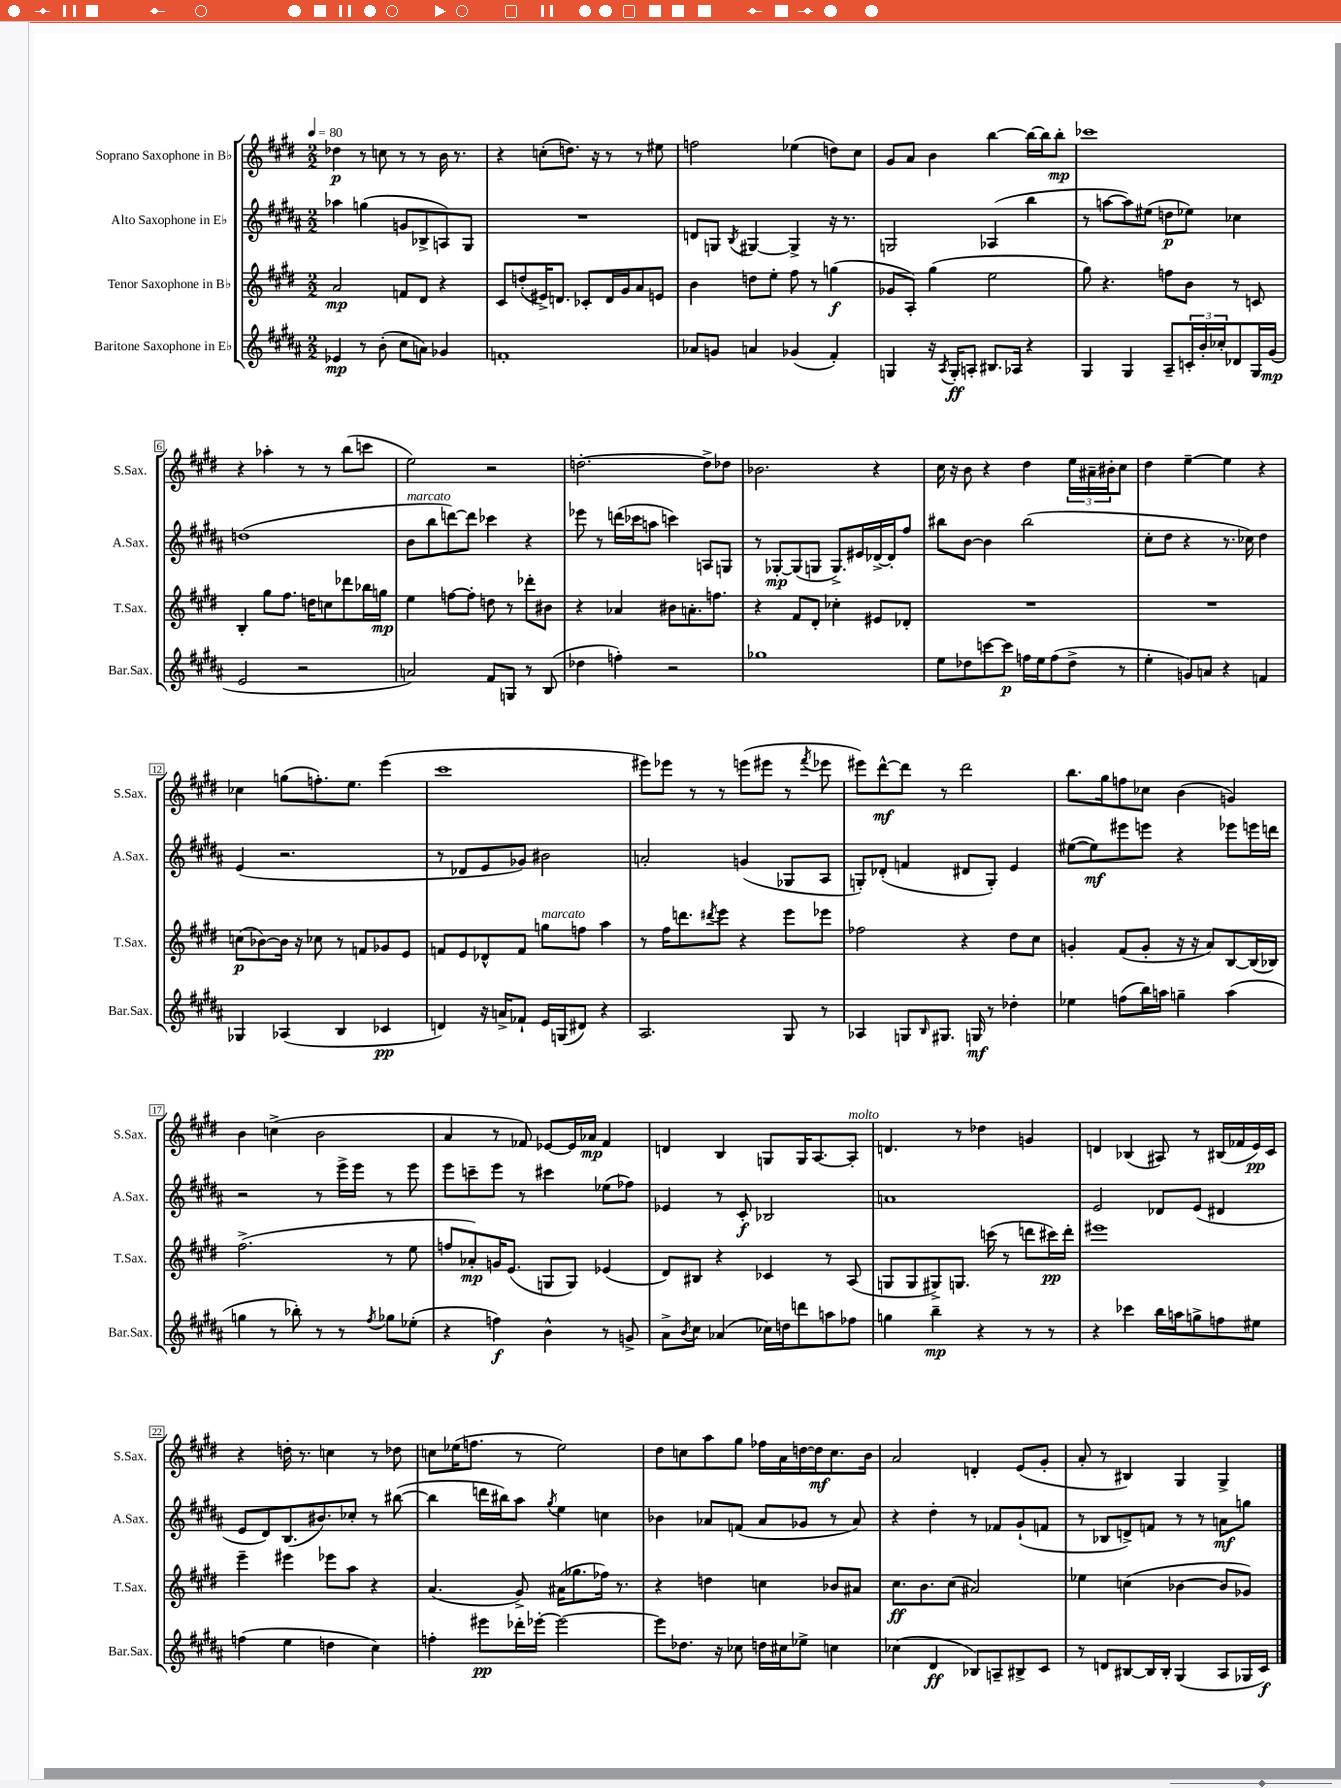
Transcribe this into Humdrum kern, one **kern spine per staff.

**kern	**kern	**kern	**kern
*staff4	*staff3	*staff2	*staff1
*clefG2	*clefG2	*clefG2	*clefG2
*k[f#c#g#d#a#]	*k[f#c#g#d#]	*k[f#c#g#d#a#]	*k[f#c#g#d#]
*M2/2	*M2/2	*M2/2	*M2/2
*MM80	*MM80	*MM80	*MM80
4e-/	2a/	4aa-\	4dd-\
8r	.	(4gg\	8r
(8b'\	.	.	8cc\
8cc#\L	8f/L	8g/L	8r
8a\J)	8d#/J	8B-^/	8r
4g-/	4r	8A/)	16b\
.	.	.	8.r
.	.	8G#/J	.
=	=	=	=
1f'	8c#/L	1r	4r
.	(8dd'/	.	.
.	16e#^/K)	.	(8cc'\L
.	8.d/J	.	.
.	.	.	8.dd\J)
.	8c-'/L	.	.
.	.	.	16r
.	16d/L	.	8r
.	16g#/J	.	.
.	8a/	.	8r
.	8e/J	.	8ee#\
=	=	=	=
8a-/L	4b\	8d/L	2ff\
8g/J	.	8G/J	.
.	.	8qB/	.
4a/	8dd\L	[4G#/	.
.	8ee'\J	.	.
(4g-/	8ff#\	4G#^/]	(4ee-\
.	8r	.	.
4f#'/)	(4gg\	16r	8dd\L)
.	.	8.r	.
.	.	.	8cc#\J
=	=	=	=
4G/	8g-/L	2G/	8g#/L
.	8A'/J)	.	8a/J
16r	(4gg#\	.	4b\
8qA#/	.	.	.
16G'/LK	.	.	.
8A'/J	.	.	.
8.B#/L	2ee\	(4A-/	[4bb\
16A-/Jk	.	.	.
4r	.	4bb\	16bb\_LL
.	.	.	16bb\]J
.	.	.	8bb'\J
=	=	=	=
4G#/	8gg#\)	8r	1ccc-
.	4.r	[8aa\L	.
4G#/	.	8aa\])	.
.	.	(8ee#\J	.
8A#~/L	8ff\L	8dd\L	.
24c'/L	8b\J	8ee-\J)	.
24b'/	.	.	.
24cc-'/J	.	.	.
8d-/	8r	4cc-\	.
16G#/L	8c/	.	.
(16g#/JJ	.	.	.
=	=	=	=
2e/	4B'/	(1dd	4r
.	8gg#\L	.	4aa-'\
.	8.ff#\J	.	.
2r	.	.	8r
.	16dd\LK	.	.
.	8cc\	.	8r
.	8ddd-\	.	(8bb\L
.	16bb-\L	.	8ccc\J
.	16gg\JJ	.	.
=	=	=	=
2a/)	4ee\	8b\L	2ee\)
.	.	8bb\	.
.	[8ff\L	[8ddd\)	.
.	8ff'\]J	8ddd\]J	.
8f#/L	8dd\	4ccc-\	2r
8G/J	8r	.	.
8r	8ddd-'\L	4r	.
(8B/	8b#\J	.	.
=	=	=	=
4dd-\	4r	8eee-\	[2.dd'\
.	.	8r	.
4ff'\)	4a-/	(16ddd\LL	.
.	.	16ccc-\J	.
.	.	8aa\J	.
2r	8b#\L	4ccc\)	.
.	8.a'\	.	.
.	.	8A/L	8dd^\]L
.	8.ff\J	.	.
.	.	8G/J	8dd-\J
=	=	=	=
1gg-	4r	8r	2.b-\
.	.	[8G-'/L	.
.	8f#/L	(8G-/]	.
.	8d#'/J	8G/J	.
.	4cc-'\	8.G^/L)	.
.	.	16e#/L	.
.	8e#/L	[16d-^/	4r
.	.	16d-'/]J	.
.	8d-'/J	8ff#/J	.
=	=	=	=
8ee\L	1r	8bb#\L	16cc#\
.	.	.	16r
8dd-\	.	[8b\J	8b\
[8ccc\	.	4b\]	4r
8ccc\]J	.	.	.
16ff\LL	.	(2bb#\	4dd#\
16ee\J	.	.	.
(8ff\	.	.	.
8dd-^\J	.	.	24ee\LL
.	.	.	24a#~\
.	.	.	24b#'\J
8r	.	.	8cc#\J
=	=	=	=
4ee'\	1r	8cc#'\L	4dd#\
.	.	8dd#\J	.
8g/L)	.	4r	[4ee~\
8a/J	.	.	.
4r	.	8.r	4ee\]
.	.	16cc-\)	.
4f/	.	4dd#\	4r
=	=	=	=
4G-/	(8cc\L	(4e/	4cc-\
.	[8b-\)	.	.
(4A-/	16b-\]Jk	2.r	(8gg\L
.	16r	.	.
.	8cc-\	.	8.ff'\)
4B/	8r	.	.
.	.	.	8.ee\J
.	8f/L	.	.
4c-/	8g-/	.	(4eee\
.	8e/J	.	.
=	=	=	=
4d/)	8f/L	8r	1ccc#
.	8e/	8d-/L	.
16r	8d-^^/	8e/	.
16a^/LK	.	.	.
8f-`/J	8f/J	8g-/J)	.
16e/LL	8gg\L	2b#\	.
(16G/J	.	.	.
8d#/J)	8ff\J	.	.
4r	4aa\	.	.
=	=	=	=
2.A#/	8r	2a'/	8eee#\L)
.	16ff#\LK	.	8eee-\J
.	8.ddd\	.	.
.	.	.	8r
.	8qddd#/	.	.
.	8eee\J	.	8r
.	4r	(4g/	(8eee\L
.	.	.	8eee#\J
8G#/	8eee\L	8G-/L	8r
.	.	.	8qfff#/
8r	8eee-\J	8A#/J	8eee-\
=	=	=	=
4A-/	2ff-\	8G'/L)	8eee#\L)
.	.	(8d-'/J	[8ddd#^^\
8G/L	.	4f/	8ddd#\]J
16qqB/	.	.	.
8.G#/J	.	.	8r
.	4r	8d#/L	2ddd#\
16G/	.	.	.
8r	.	8G'/J)	.
4dd-'\	8dd#\L	4e/	.
.	8cc#\J	.	.
=	=	=	=
4ee-\	4g'/	([8ee#\L	8.bb\L
.	.	8ee#\])	.
.	.	.	16gg#\k
(8ff\L	(8f#/L	8eee#\	8ff\
16bb\L)	8g'/J	8eee\J	8cc-\J
16aa\JJ	.	.	.
4gg~\	16r	4r	(4b\
.	16r	.	.
.	8a/L)	.	.
(4aa\	[8B/	8eee-\L	4g/)
.	(16B/]L	16eee\L	.
.	16B-/JJ)	16ddd\JJ	.
=	=	=	=
4gg\	(2.ff#^\	2r	4b\
8r	.	.	(4cc^\
8bb-'\)	.	.	.
8r	.	8r	2b\
8r	.	16eee^\LL	.
.	.	16eee\JJ	.
8qff#/	.	.	.
8gg-\L	8r	8r	.
(8ee-'\J	8ee\	8eee\	.
=	=	=	=
4r	8ff/L	8eee\L	4a/
.	8a-'/)	8ccc~\	.
4ff\)	16g/K	8eee\J	8r
.	(8.e/J	.	.
.	.	8r	8f-/)
4b^^\	8G/L	4ccc#\	[8e-/L
.	8G/J)	.	16e-/]L
.	.	.	16a-/JJ
8r	(4e-/	(8ee-\L	4f-/
8g^/	.	8ff-\J)	.
=	=	=	=
8a#^\L	8d#/L)	4e-/	4d/
8qb/	.	.	.
8cc#\J	8B#/J	.	.
(4a-/	4r	8r	4B/
.	.	8c#'/	.
16cc-\LL)	4c-/	2B-/	8G/L
16dd\J	.	.	.
8ddd\	.	.	16G/K
.	.	.	[8.A/
8aa\	8r	.	.
8ff-\J	(8A/	.	8A'/]J
=	=	=	=
4gg\	8G/L	1a	4.d/
.	8G/	.	.
4bb~\	8G#^/)	.	.
.	8.G/J	.	8r
4r	.	.	4dd-\
.	(16ccc\	.	.
.	8r	.	.
8r	8ddd\L	.	4g/
8r	16ccc#\L)	.	.
.	16ddd'\JJ	.	.
=	=	=	=
4r	1eee#	2e/	4d/
4ccc-\	.	.	(4B-/
16bb\LL	.	8d-/L	8A#/)
16aa\J	.	.	.
8gg^\	.	(8e/J	8r
8ff\	.	4d#/	(16B#/LL
.	.	.	16f-/
8ee#\J	.	.	16e/)
.	.	.	16c#/JJ
=	=	=	=
(4ff\	4eee~\	8e/L	4r
.	.	8d#/)	.
4ee\	4eee#\	(8.B/	16dd'\
.	.	.	8.r
.	.	8.b#/)	.
4dd\	8eee-\L	.	4cc\
.	8aa\J	8cc-'/J	.
4cc#\)	4r	8r	8r
.	.	([8bb#\	8dd-\
=	=	=	=
4ff'\	(4.a/	4bb#\]	8cc\L
.	.	.	(16ee-\K
.	.	.	8.ff\J
8eee#\L	.	16ddd\LL	.
.	.	16bb#\J)	.
16ddd-'\L	8g#^/)	8aa#\J	8r
[16eee-'\JJ	.	.	.
.	.	8qgg#/	.
2eee-\_	(16a#\LK	4ee\	2ee-\)
.	8.gg-\	.	.
.	16ff-\Jk)	4cc\	.
.	8.r	.	.
=	=	=	=
8eee-\]L	4r	4b-\	8dd#\L
8.dd-\J	.	.	8cc\
.	4dd\	8a-/L	8aa\
16r	.	.	.
8cc-\	.	(8f/J	8gg#\J
16dd\LL	4cc\	8a-/L	16ff-\LL
16cc#\J	.	.	16a\
8ee-^\J	.	8g-/J	[16dd\
.	.	.	16dd\]J
4cc\	8b-/L	8r	8.cc\
.	8a#/J	8a-/)	.
.	.	.	16b\Jk
=	=	=	=
(4cc-\	8.cc#\L	4r	2a/
.	8.b\	.	.
4d#/	.	4dd#'\	.
.	(8cc#\J	.	.
8B-/L)	2a#/)	8r	4d'/
8A~/	.	8f-/L	.
8B#^/	.	(8g#`/	(8e/L
8c#/J	.	8f/J	8g#'/J
=	=	=	=
8r	4ee-\	8r	8a'/
8d/L	.	8B-/L	8r
[8B#/	(4cc\	8d^/)	4B#/)
16B#/]L	.	8f/J	.
16B#'/JJ	.	.	.
(4G#/	[4b-\	8r	4G#/
.	.	8r	.
8A#/L	8b-/]L	8a\L	4G#^/
16G-/L	8g-/J)	8gg\J	.
16c#/JJ)	.	.	.
==	==	==	==
*-	*-	*-	*-
